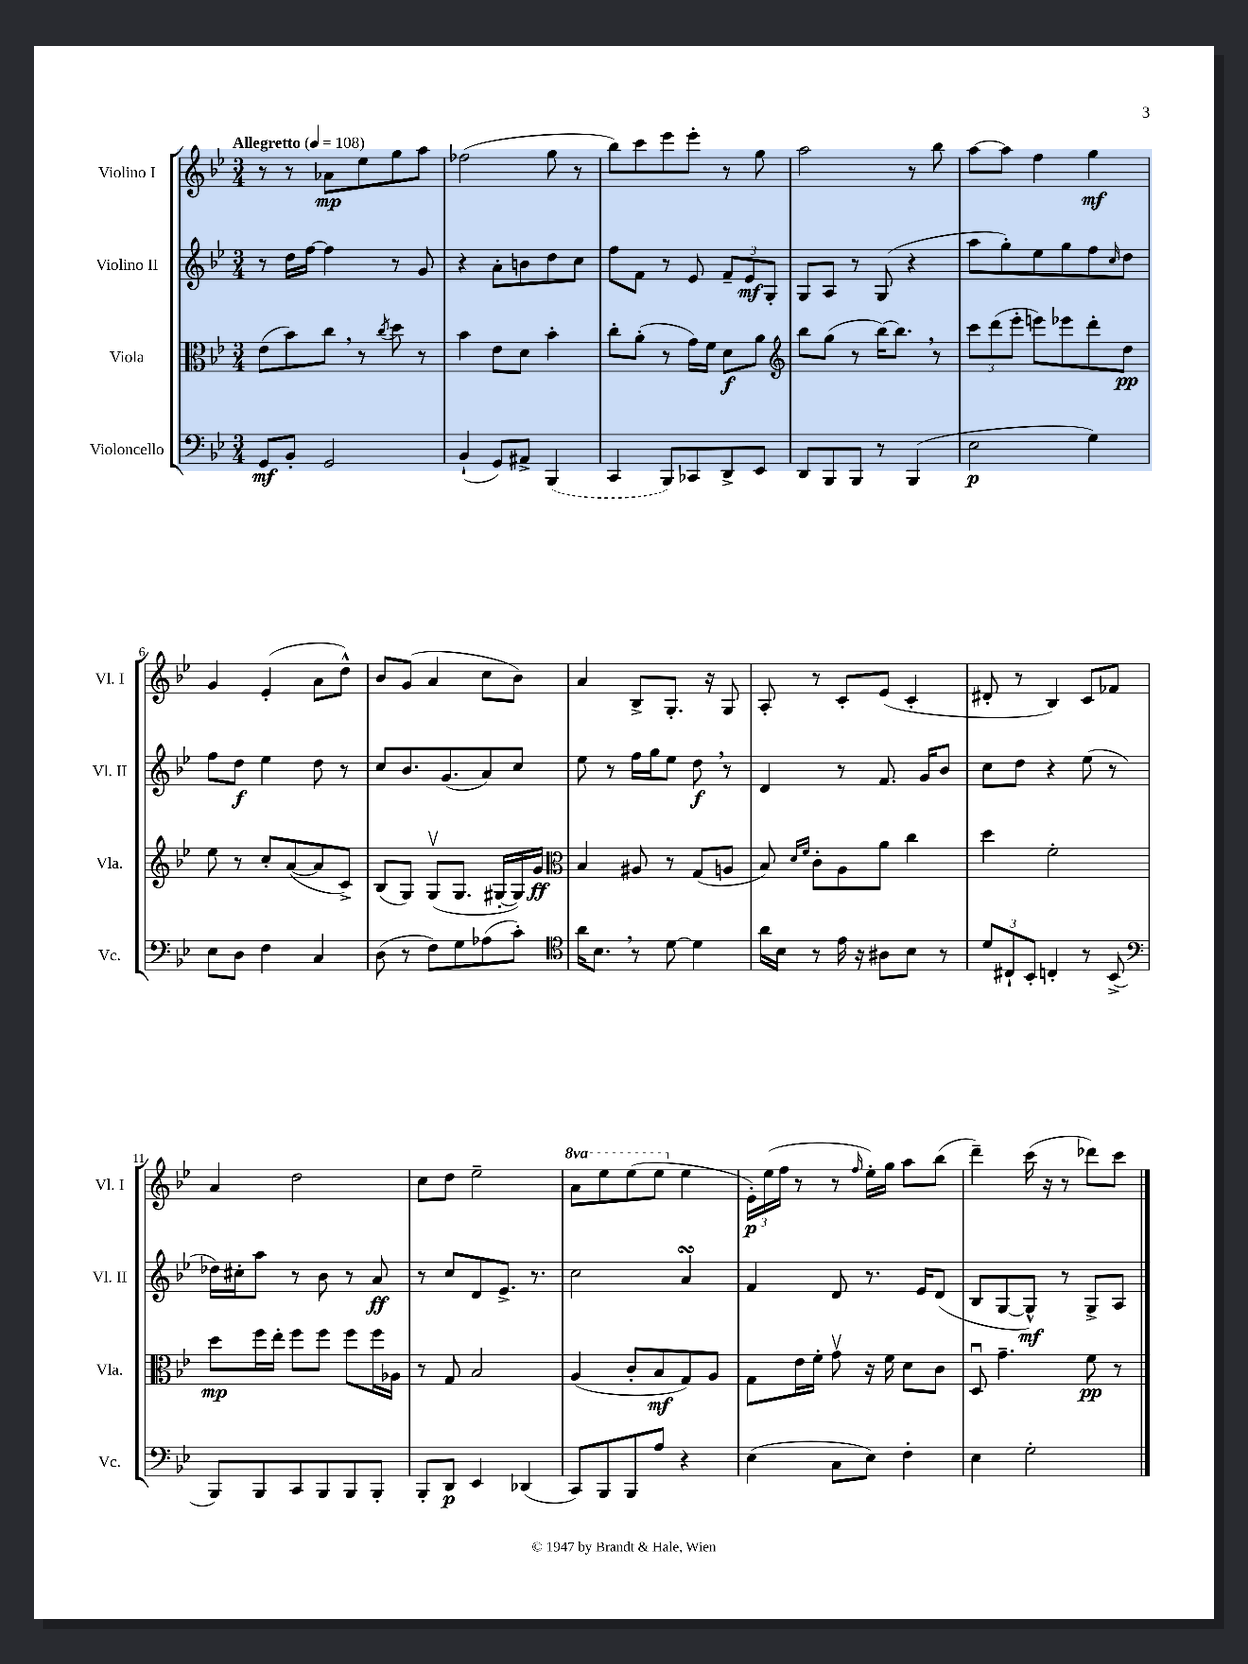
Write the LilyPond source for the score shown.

<<
\new StaffGroup <<
\new Staff = "s0" \with { instrumentName = "Violino I" shortInstrumentName = "Vl. I" } {
    \clef treble \key bes \major \numericTimeSignature \time 3/4 \set Staff.ottavationMarkups = #ottavation-simple-ordinals \tempo "Allegretto" 4 = 108
    r8 r8 aes'8\mp ees''8 g''8 a''8 |
    fes''2( g''8 r8 |
    bes''8) c'''8 ees'''8 ees'''8-. r8 g''8 |
    a''2 r8 bes''8 |
    a''8~ a''8 f''4 g''4\mf |
    g'4 ees'4-.( a'8 d''8-^) |
    bes'8 g'8( a'4 c''8 bes'8) |
    a'4 bes8-> g8.-. r16 g8 |
    a8-. r8 c'8-. ees'8( c'4-. |
    dis'8-. r8 bes4) c'8 fes'8 |
    a'4 d''2 |
    c''8 d''8 ees''2-- |
    \ottava #1 a''8 ees'''8 ees'''8( ees'''8 \ottava #0 ees''4 |
    \tuplet 3/2 { ees'16-.\p) ees''16( f''16 } r8 r8 \grace { f''16 } ees''16-.) g''16 a''8 bes''8( |
    d'''4--) c'''16( r16 r8 des'''8) c'''8 \bar "|." |
}
\new Staff = "s1" \with { instrumentName = "Violino II" shortInstrumentName = "Vl. II" } {
    \clef treble \key bes \major \numericTimeSignature \time 3/4
    r8 d''16 f''16~ f''4 r8 g'8 |
    r4 a'8-. b'8 d''8 c''8 |
    f''8 f'8 r8 ees'8 \tuplet 3/2 { f'8-- ees'8\mf g8-. } |
    g8 a8 r8 g8( r4 |
    a''8 g''8-.) ees''8 g''8 f''8 \grace { c''16 } d''8 |
    f''8 d''8\f ees''4 d''8 r8 |
    c''8 bes'8. g'8.( a'8) c''8 |
    ees''8 r8 f''16 g''16 ees''8 d''8\f \breathe r8 |
    d'4 r8 f'8. g'16 bes'8 |
    c''8 d''8 r4 ees''8( r8 |
    des''16) cis''16-. a''8 r8 bes'8 r8 a'8\ff |
    r8 c''8 d'8 ees'8.-> r8. |
    c''2 a'4\turn |
    f'4 d'8 r8. ees'16 d'8( |
    bes8 g8~ g8-^\mf) r8 g8-> a8 \bar "|." |
}
\new Staff = "s2" \with { instrumentName = "Viola" shortInstrumentName = "Vla." } {
    \clef alto \key bes \major \numericTimeSignature \time 3/4
    ees'8( bes'8) c''8 \breathe r8 \acciaccatura { c''8 } d''8 r8 |
    bes'4 ees'8 d'8 bes'4-. |
    c''8-. a'8-.( r8 g'16) f'16 d'8\f a'8 |
    \clef treble bes''8 g''8( r8 bes''16~) bes''8. \breathe r8 |
    \tuplet 3/2 { c'''8 d'''8( ees'''8-. } e'''8) ees'''8 d'''8-. d''8\pp |
    ees''8 r8 c''8-. a'8~( a'8 c'8->) |
    bes8( g8) g8\upbow( g8. gis16~-. gis16) g'16\ff |
    \clef alto bes4 ais8 r8 g8( a8 |
    bes8) \grace { d'16 f'16 } c'8-. a8 a'8 c''4 |
    d''4 f'2-. |
    d''8\mp f''16 ees''16-. f''8 f''8 f''8 f''16 aes16 |
    r8 g8 bes2 |
    a4( c'8-. bes8\mf g8) a8 |
    g8 ees'16 f'16-. g'8\upbow r16 f'16 d'8 c'8 |
    d8\downbow g'4.-- f'8\pp r8 \bar "|." |
}
\new Staff = "s3" \with { instrumentName = "Violoncello" shortInstrumentName = "Vc." } {
    \clef bass \key bes \major \numericTimeSignature \time 3/4
    g,8\mf bes,8-. g,2 |
    bes,4-!( g,8) ais,8-> \once \slurDashed bes,,4( |
    c,4 bes,,8) ces,8 d,8-> ees,8 |
    d,8 bes,,8 bes,,8 r8 bes,,4( |
    ees2\p g4) |
    ees8 d8 f4 c4 |
    d8( r8 f8) g8 aes8( c'8-.) |
    \clef tenor a'16 bes8. \breathe r8 d'8~ d'4 |
    a'16 bes16 r8 ees'16 r16 ais8 bes8 r8 |
    \tuplet 3/2 { d'8 cis8-! bes,8-. } c4-. r8 bes,8->( |
    \clef bass bes,,8) bes,,8 c,8 bes,,8 bes,,8 bes,,8-. |
    bes,,8-. d,8\p ees,4 des,4( |
    c,8) bes,,8 bes,,8 a8 r4 |
    ees4( c8 ees8) f4-. |
    ees4 g2-. \bar "|." |
}
>>
>>
